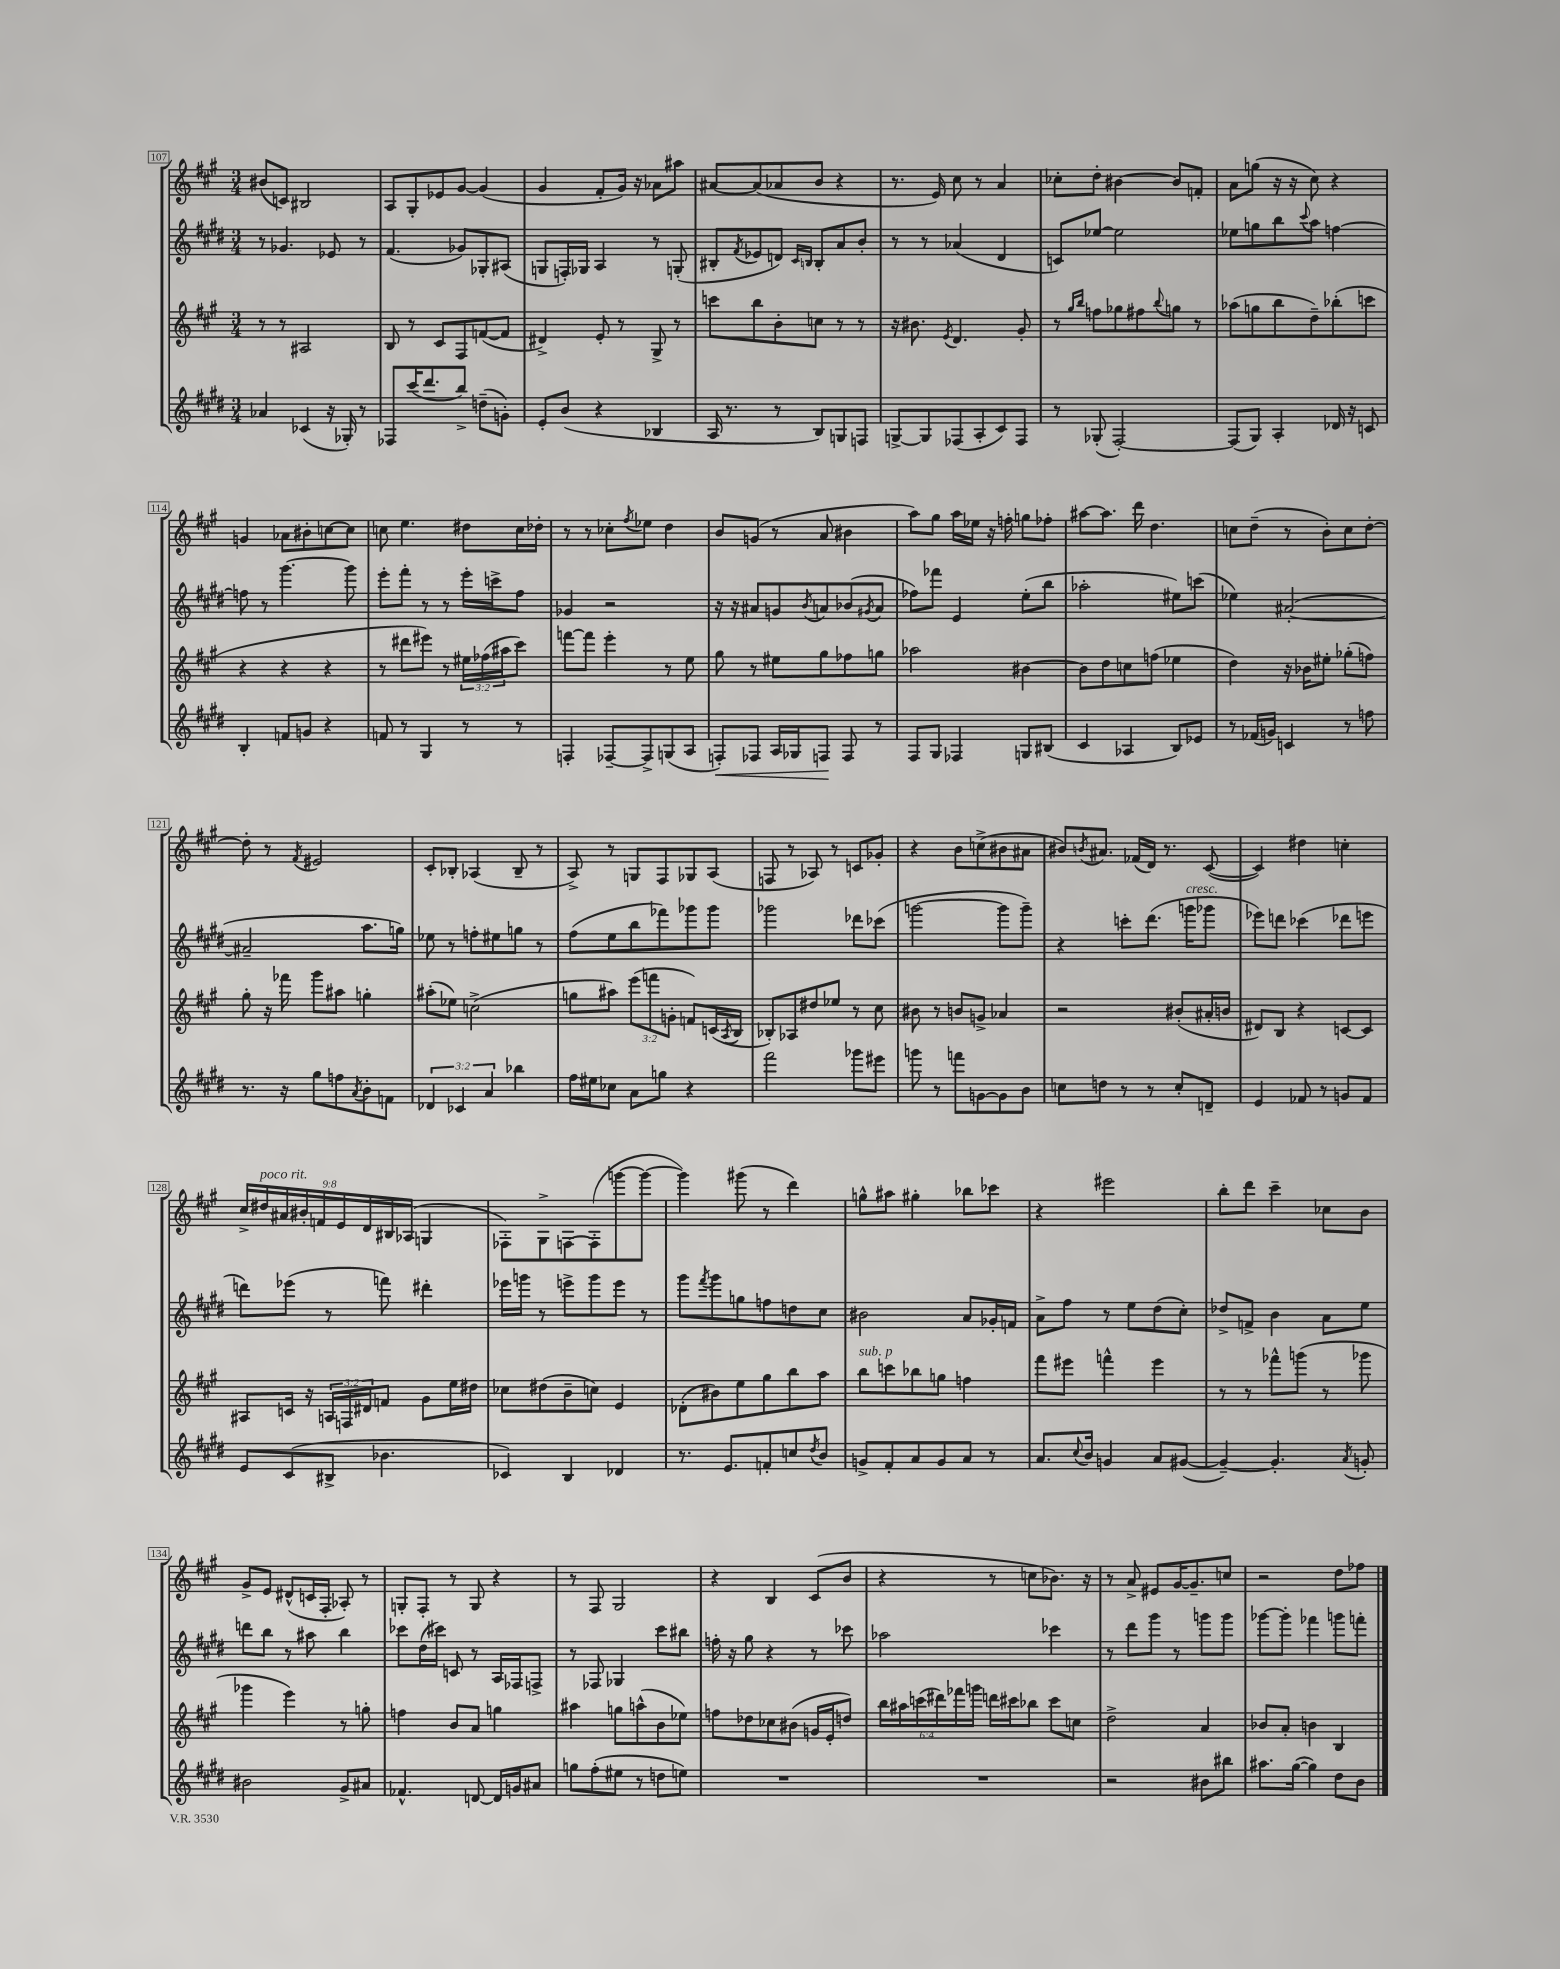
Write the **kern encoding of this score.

**kern	**kern	**kern	**kern
*staff4	*staff3	*staff2	*staff1
*clefG2	*clefG2	*clefG2	*clefG2
*k[f#c#g#d#]	*k[f#c#g#]	*k[f#c#g#d#]	*k[f#c#g#]
*M3/4	*M3/4	*M3/4	*M3/4
4a-	8r	8r	(8b#
.	8r	4.g-	8c)
(4c-	2A#	.	2B#
16r	.	8e-	.
16G-')	.	.	.
8r	.	8r	.
=	=	=	=
8F-	8B	(4.f#	8A
(16ccc#	8r	.	8G#'
8.ddd#	.	.	.
.	8c#	.	8e-
8bb^)	8F#	8g-)	[8g#
(8dd~	([8f	8G-'	(4g#]
8g')	8f]	(8A#	.
=	=	=	=
8e'	4d#^)	8G	4g#
(8b	.	16F')	.
.	.	16G-	.
4r	8e'	4A	8f#'
.	8r	.	16g#)
.	.	.	16r
4B-	8G#^	8r	8a-
.	8r	(8G'	8aa#
=	=	=	=
16A	8ccc	8B#'	[8a#
8.r	.	.	.
.	.	8qf#	.
.	8bb	8e-	(8a#]
8r	8b'	8d)	8a-
.	.	16qqc#	.
.	.	16qqB	.
8B)	8cc	8B'	8b
8G	8r	8a	4r
8F	8r	8b'	.
=	=	=	=
[8G^	16r	8r	8.r
.	8.b#	.	.
8G]	.	8r	.
.	.	.	16e)
.	8qe	.	.
(8F-	4.d	(4a-	8cc#
8A'	.	.	8r
8c#)	.	4d#	4a
8F-	8g#'	.	.
=	=	=	=
8r	8r	8c)	8cc-'
.	16qqgg#	.	.
.	16qqbb	.	.
(8G-'	8ff	[8ee-	8dd'
[2F#')	8gg-	2ee-]	[4b#
.	8ff#	.	.
.	8qqbb	.	.
.	8gg	.	8b#]
.	8r	.	8f'
=	=	=	=
(8F#]	(8aa-	8ee-	8a
8G#)	8gg	8gg	(8gg
4A'	8bb	8bb	16r
.	.	.	16r
.	.	8qqccc#	.
.	8dd~)	8aa	8cc#)
16d-	(8bb-'	[4ff	4r
16r	.	.	.
8c	8ccc	.	.
=	=	=	=
4B'	4r	8ff]	4g
.	.	8r	.
8f	4r	[4.ggg#	8a-
8g	.	.	8b#'
4r	4r	.	[8cc
.	.	8ggg#]	8cc]
=	=	=	=
8f	8r	8eee'	8cc
8r	8ddd#	8fff#'	4.ee
4G#	8eee#)	8r	.
.	8r	8r	.
8r	24ee#	16eee'	8dd#
.	(24ff-	.	.
.	.	16ccc^	.
.	24aa#	.	.
8r	8ccc#)	8ff#	16cc
.	.	.	16dd-'
=	=	=	=
4F'	[8fff	4g-	8r
.	8fff]	.	8r
[8F-~	4eee'	2r	8cc-'
.	.	.	8qff#
8F-^]	.	.	8ee-
(8G	8r	.	4dd
8A	8ee	.	.
=	=	=	=
8F')	8gg#	16r	8b
.	.	16r	.
8F-	8r	8a#	(8g
16A	8ee#	8g	8r
16G-	.	.	.
.	.	8qb	.
8F	8gg#	8a	8a
8F	8ff-	(8b-	4b#
.	.	8qg#	.
8r	8gg	8a	.
=	=	=	=
8F#	2aa-	8ff-)	8aa)
8G#	.	8fff-	8gg#
4F-	.	4e	16aa
.	.	.	16ee-
.	.	.	16r
.	.	.	16ff'
8G	[4b#	(8ee'	8gg
(8B#	.	8bb	8ff-'
=	=	=	=
4c#	8b#]	2aa-'	[8aa#
.	8dd	.	8.aa#]
4A-	8cc	.	.
.	.	.	16ddd
.	(8ff	.	4.dd
8B)	4ee-	8ee#)	.
8e-	.	(8ccc	.
=	=	=	=
8r	4dd)	4ee-)	8cc
(16f-	.	.	(8dd~
16g)	.	.	.
4c	16r	([2a#'	8r
.	16b-	.	.
.	8ee#'	.	8b')
8r	(8gg-'	.	8cc
8ff	8ff)	.	[8dd'
=	=	=	=
8.r	8gg#'	2a#~]	8dd']
.	16r	.	8r
16r	16fff-	.	.
.	.	.	8qf#
8gg#	8ggg#	.	2e#
8ff	8aa#	.	.
8qa	.	.	.
8b'	4gg'	8.aa	.
8f	.	.	.
.	.	16gg)	.
=	=	=	=
6d-	(8aa#'	8ee-	8c#'
.	8ee-)	8r	8B-'
6c-	.	.	.
.	(2cc^	8ff'	(4A-
6a	.	.	.
.	.	8ee#	.
4bb-	.	8gg	8B-~
.	.	8r	8r
=	=	=	=
16ff#	8gg	(8ff#	8A^)
16ee#	.	.	.
8cc-	8aa#)	8ee	8r
8a	(12eee	8bb	8G
.	12fff	.	.
8gg	.	8fff-)	8F#
.	12g'	.	.
4r	8f)	8ggg-	8G-
.	(16c	8ggg-	(8A
.	8qA	.	.
.	16B	.	.
=	=	=	=
2fff#	8B-')	2ggg-	8F
.	8A-	.	8r
.	8dd#	.	8A-)
.	8ee-	.	8r
8ggg-	8r	8ddd-	8c
8eee#	8cc#	(8ccc-	8g-'
=	=	=	=
8ggg	8b#	[2ggg	4r
8r	8r	.	.
8fff	8b	.	8b
[8g	8g^	.	(8cc^
8g]	4a-	8ggg]	8b#
8b	.	8ggg~)	8a#
=	=	=	=
8cc	2r	4r	8b#)
.	.	.	8qb
8dd	.	.	8.a#
8r	.	8ccc'	.
.	.	.	(16f-
8r	.	(8.ddd#	16d)
.	.	.	8.r
8cc'	(8b#'	.	.
.	.	16ggg	.
8d~	16a#'	8ggg-	([8c#
.	16b	.	.
=	=	=	=
4e	8d#)	8eee-)	4c#])
.	8B	8ddd	.
8f-	4r	(4ccc-	4dd#
8r	.	.	.
8g	[8c	8ddd-	4cc'
8f-	8c]	8eee	.
=	=	=	=
8e	8A#	8ddd)	18cc#^
.	.	.	18dd#
.	.	.	18a#
(8c#	16c	(8eee-	.
.	.	.	18b#'
.	16r	.	.
.	.	.	18f
8B#^	24A	8r	.
.	.	.	18e
.	24F	.	.
.	24d#	.	18d
4.b-	8f	8fff)	.
.	.	.	18B#
.	.	.	(18A-
.	8g#	4ddd#'	4G
.	16ee	.	.
.	16dd#	.	.
=	=	=	=
4c-)	8cc-	16eee-	8F-')
.	.	16ggg	.
.	(8dd#	8r	8G#^
4B	8b~	8eee^	[8F
.	8cc)	8ggg	(8F']
4d-	4e	8eee	[8ggg
.	.	8r	8ggg_
=	=	=	=
8.r	(8d-'	8ggg#	4ggg])
.	.	8qfff#	.
.	8b#)	8ggg#	.
8.e	.	.	.
.	8ee	8gg	(8ggg#
8f'	8gg#	8ff	8r
8cc	8bb	8dd	4ddd)
8qdd#	.	.	.
8b	8aa	8cc#	.
=	=	=	=
8g^	8bb	2b#	8gg^^
8f#'	8ccc	.	8aa#
8a	8bb-	.	4gg#'
8g	8gg	.	.
8a	4ff	8a	8bb-
8r	.	16g-'	8ccc-
.	.	16f	.
=	=	=	=
8.a	8fff#	8a^	4r
.	8eee#	8ff#	.
8qqcc#	.	.	.
16b	.	.	.
4g	4fff^^	8r	2eee#
.	.	8ee	.
8a	4eee#	(8dd#	.
([8g#	.	8cc#')	.
=	=	=	=
4g#~_)	8r	8dd-^	8bb'
.	8r	8f^	8ddd
4.g#']	8fff-^^	4b	4ccc#~
.	(8ggg	.	.
.	8r	8a	8cc-
8qa	.	.	.
8g'	8ggg-	8ee	8b
=	=	=	=
2b#	4ggg-	8ddd	8g#^
.	.	8bb	8e
.	4eee)	8r	(8d#^^
.	.	8aa#	16c
.	.	.	16F#'
8g#^	8r	4bb	8A-')
8a#	8gg'	.	8r
=	=	=	=
4.f-^^	4ff	8ccc-	8G'
.	.	(16dd#	8F#'
.	.	16ccc#)	.
.	8b	8c	8r
[8d	8a	8r	8G
16d]	4gg	16A	4r
16g	.	16F-	.
8a#	.	8F^	.
=	=	=	=
8gg	4aa#	8r	8r
(8ff#'	.	8F-	8F#
8ee#	8gg	4G-	2G#
8r	(8aa^^	.	.
8dd	8b	8ccc#	.
8ee)	8ee-)	8bb#	.
=	=	=	=
2.r	8ff	16ff'	4r
.	.	16r	.
.	8dd-	8gg#	.
.	8cc-	4r	4B
.	(8b#	.	.
.	16g	8r	(8c#
.	16e'	.	.
.	8dd)	8ccc-	8b
=	=	=	=
2.r	24bb	2aa-	4r
.	24aa#	.	.
.	(24ccc	.	.
.	24ddd#)	.	.
.	24fff-	.	.
.	24ggg	.	.
.	16ddd	.	8r
.	16ccc#	.	.
.	8bb-	.	8cc
.	8ccc#	4ccc-	8.b-)
.	8cc	.	.
.	.	.	16r
=	=	=	=
2r	2dd^	8r	8r
.	.	8ddd#	8a^
.	.	8ggg#	8e#
.	.	8r	[16g#
.	.	.	8.g#~]
8b#	4a	8ggg	.
8bb#	.	8ggg	8cc
=	=	=	=
8.aa#	8b-	[8ggg-	2r
.	8a'	8ggg-']	.
([16gg#	.	.	.
4gg#])	4b	4fff-	.
8dd#	4B	8ggg	8dd
8b	.	8fff'	8ff-
==	==	==	==
*-	*-	*-	*-
